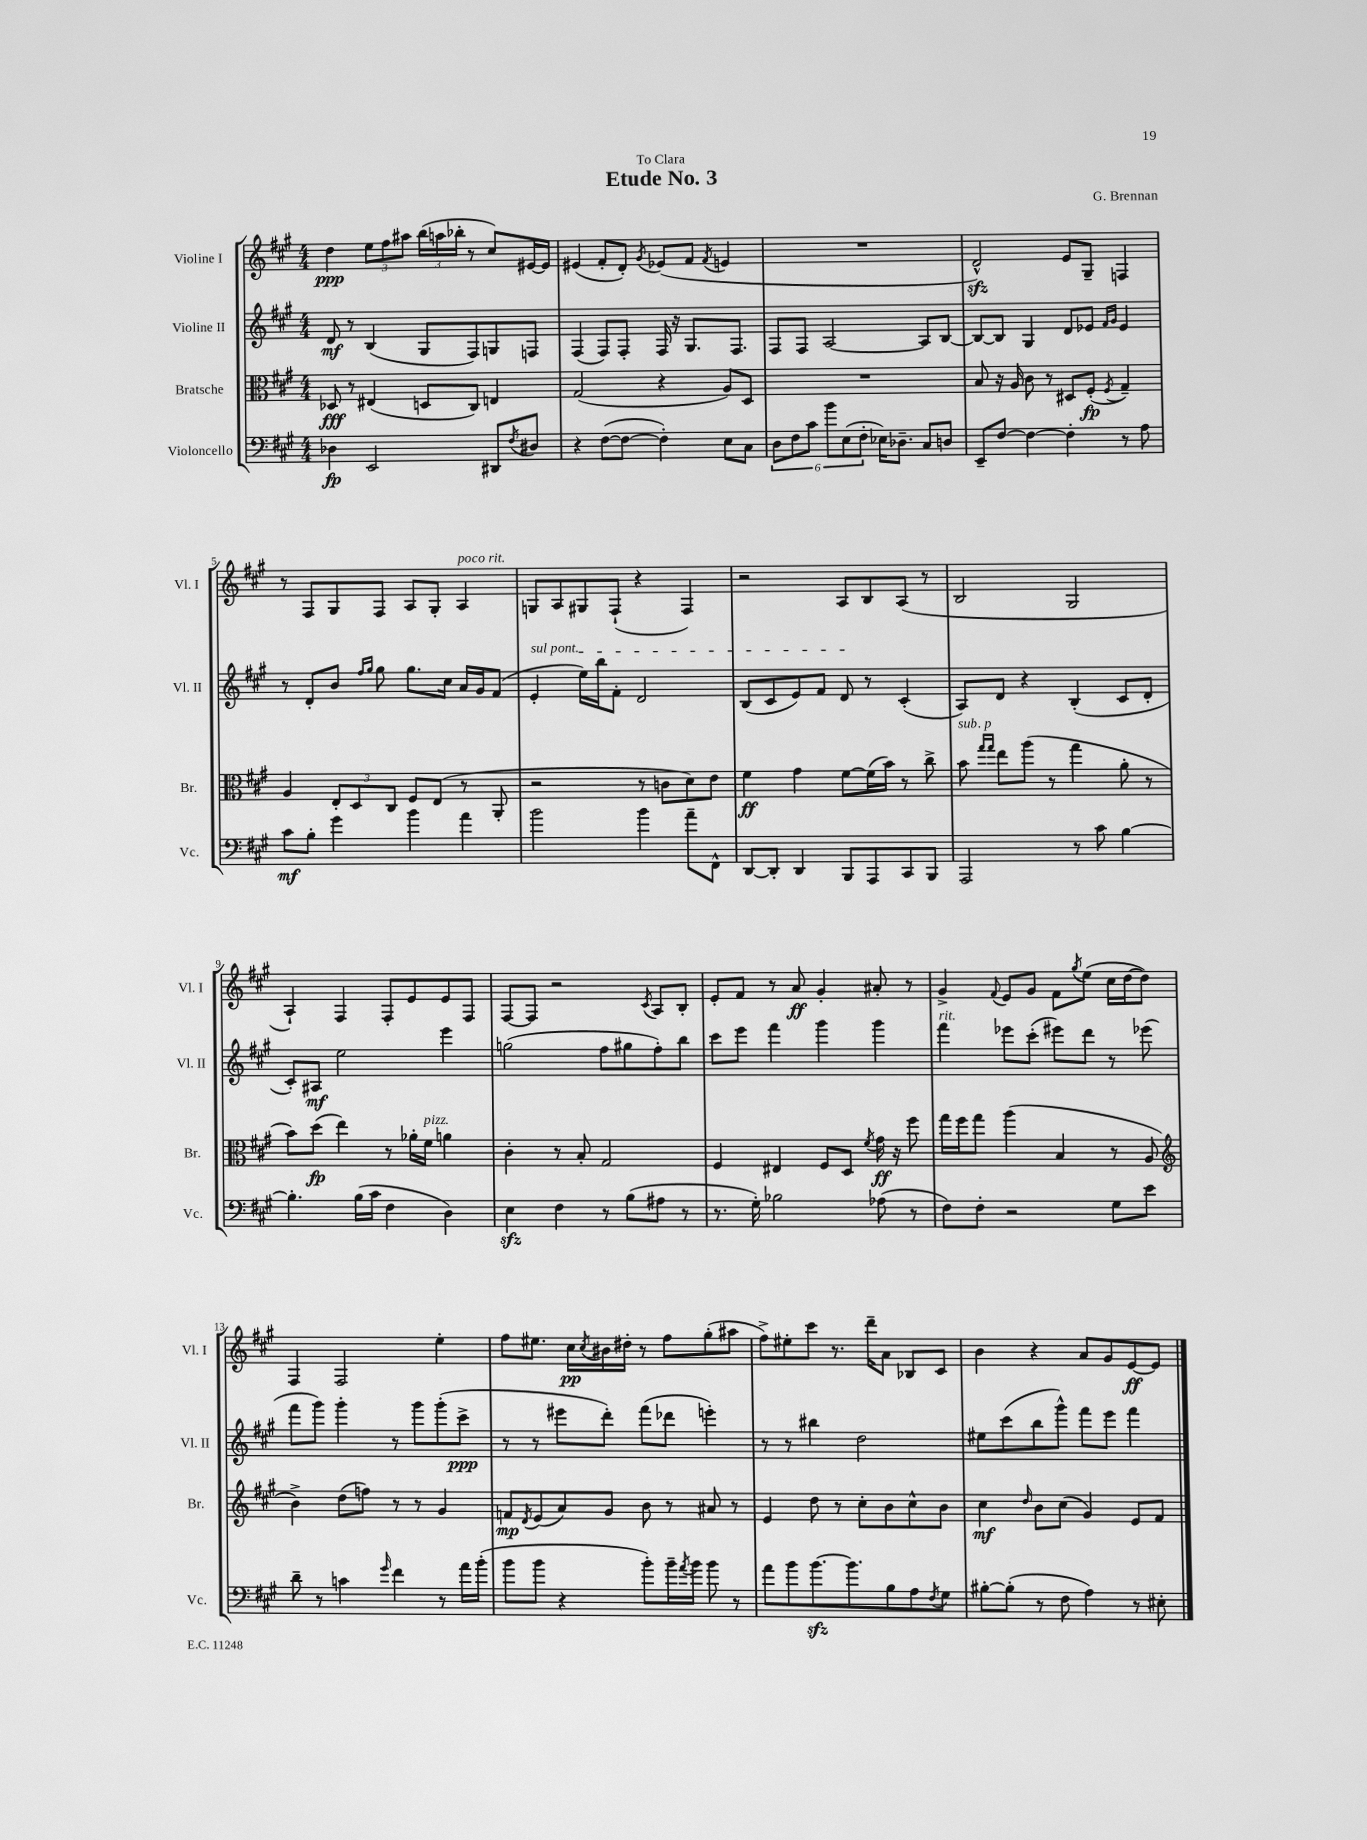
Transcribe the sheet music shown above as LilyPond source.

\header { title = "Etude No. 3" composer = "G. Brennan" dedication = "To Clara" }
<<
\new StaffGroup <<
\new Staff = "s0" \with { instrumentName = "Violine I" shortInstrumentName = "Vl. I" } {
    \clef treble \key a \major \numericTimeSignature \time 4/4
    d''4\ppp \tuplet 3/2 { e''8 fis''8 ais''8 } \tuplet 3/2 { b''16( a''16 bes''16-. } r8 cis''8) eis'16~ eis'16 |
    eis'4( fis'8-. d'8-.) \acciaccatura { gis'8 } ees'8( fis'8 \acciaccatura { fis'8 } e'4 |
    R1 |
    d'2-^\sfz) e'8 gis8-- f4 |
    r8 fis8 gis8 fis8 a8 gis8-. a4^\markup { \italic "poco rit." } |
    g8 a8 gis8 fis8-!( r4 fis4) |
    r2 a8 b8 a8( r8 |
    b2 gis2 |
    a4-!) fis4 fis8-. e'8 e'8 fis8 |
    fis8~ fis8 r2 \acciaccatura { cis'8 } a8 b8-. |
    e'8-. fis'8 r8 a'8\ff gis'4-. ais'8-. r8 |
    gis'4-> \appoggiatura { fis'8 } e'8 gis'8 fis'8 \acciaccatura { gis''8 } e''8( cis''16 d''16~ d''8) |
    fis4 fis2 e''4-. |
    fis''8 eis''8. cis''16\pp \acciaccatura { cis''8 } bis'16 dis''16-. r8 fis''8 gis''8-.( ais''8 |
    fis''8->) eis''8-. cis'''8 r8. d'''16-- a'8 bes8 cis'8 |
    b'4 r4 a'8 gis'8 e'8~\ff e'8 \bar "|." |
}
\new Staff = "s1" \with { instrumentName = "Violine II" shortInstrumentName = "Vl. II" } {
    \clef treble \key a \major \numericTimeSignature \time 4/4
    d'8\mf r8 b4( gis8 fis8) g8 f8 |
    fis4( fis8) fis8-. fis16 r16 gis8. fis8. |
    fis8 fis8 a2~ a8 b8~ |
    b8~ b8 gis4 d'8 ees'8 \grace { fis'16 gis'16 } ees'4 |
    r8 d'8-. b'8 \grace { fis''16 gis''16 } gis''8 gis''8. cis''16 a'16 gis'16 fis'8( |
    \once \override TextSpanner.bound-details.left.text = \markup { \italic "sul pont." } e'4-.\startTextSpan e''16) b''16 fis'8-. d'2 |
    b8( cis'8 e'8) fis'8 d'8\stopTextSpan r8 cis'4-.( |
    a8) d'8 r4 b4-.( cis'8 d'8-. |
    cis'8-.) ais8\mf e''2 e'''4 |
    g''2( fis''8 gis''8 fis''8-.) b''8 |
    cis'''8 e'''8 fis'''4 gis'''4 gis'''4 |
    fis'''4^\markup { \italic "rit." } ees'''8 cis'''8-.( eis'''8) d'''8 r8 ees'''8( |
    fis'''8 gis'''8) gis'''4-. r8 gis'''8 gis'''8-.( cis'''8->\ppp |
    r8 r8 eis'''8 d'''8-.) fis'''8( des'''8 e'''4-.) |
    r8 r8 bis''4 d''2 |
    eis''8 cis'''8( b''8 gis'''8-^) fis'''8 e'''8 fis'''4 \bar "|." |
}
\new Staff = "s2" \with { instrumentName = "Bratsche" shortInstrumentName = "Br." } {
    \clef alto \key a \major \numericTimeSignature \time 4/4
    des8\fff r8 eis4( d8 cis8) e4 |
    gis2( r4 a8) d8 |
    R1 |
    b8 r16 a16 cis'8 r8 dis8 fis8-.\fp( \acciaccatura { fis8 } gis4--) |
    a4 \tuplet 3/2 { e8-. d8 cis8 } fis8 e8( r8 a,8-. |
    r2 r8 c'8 d'8) e'8 |
    fis'4\ff gis'4 fis'8~ fis'16( b'16) r8 cis''8-> |
    b'8^\markup { \italic "sub. p" } \grace { gis''16 gis''16 } e''8 a''8( r8 gis''4 a'8-. r8 |
    b'8) d''8\fp( e''4) r8 aes'16-. fis'16^\markup { \italic "pizz." } a'4 |
    cis'4-. r8 b8-. gis2 |
    fis4 eis4 fis8 d8 \acciaccatura { fis'8 } gis'16\ff r16 fis''8 |
    gis''16 fis''16 gis''8 a''4( b4 r8 a8 |
    \clef treble b'4->) d''8( f''8) r8 r8 gis'4 |
    f'8\mp \acciaccatura { d'8 } e'8( a'8) gis'8 b'8 r8 ais'8 r8 |
    e'4 d''8 r8 cis''8-. b'8 cis''8-^ b'8 |
    cis''4\mf \grace { d''16 } b'8 cis''8( gis'4) e'8 fis'8 \bar "|." |
}
\new Staff = "s3" \with { instrumentName = "Violoncello" shortInstrumentName = "Vc." } {
    \clef bass \key a \major \numericTimeSignature \time 4/4
    des4\fp e,2 dis,8 \acciaccatura { fis8 } dis8 |
    r4 fis8~( fis8~ fis4-.) e8 cis8 |
    \tuplet 6/4 { d8 fis8 cis'8 b'8 e8( fis8-. } ees16) des8.-- cis8 d8 |
    e,8-- fis8~ fis4~ fis4-. r8 a8 |
    cis'8\mf b8-. gis'4 b'4 a'4 |
    b'2 b'4 a'8-- fis,8-^ |
    d,8~ d,8-. d,4 b,,8 a,,8 cis,8 b,,8 |
    a,,2 r8 cis'8 b4~ |
    b4.-. b16( cis'16 fis4 d4) |
    e4\sfz fis4 r8 b8( ais8 r8 |
    r8. gis16-.) bes2 aes8( r8 |
    fis8) fis8-. r2 gis8 e'8 |
    d'8-- r8 c'4 \grace { gis'16 } fis'4 r8 a'16 b'16-.( |
    b'8 b'8 r4 b'8-.) b'16-- \acciaccatura { a'8 } b'16 b'8 r8 |
    a'8 b'8 b'8.~\sfz b'8. b8 a8 \acciaccatura { fis8 } gis8 |
    bis8~-. bis8-.( r8 fis8 a4) r8 eis8-. \bar "|." |
}
>>
>>
